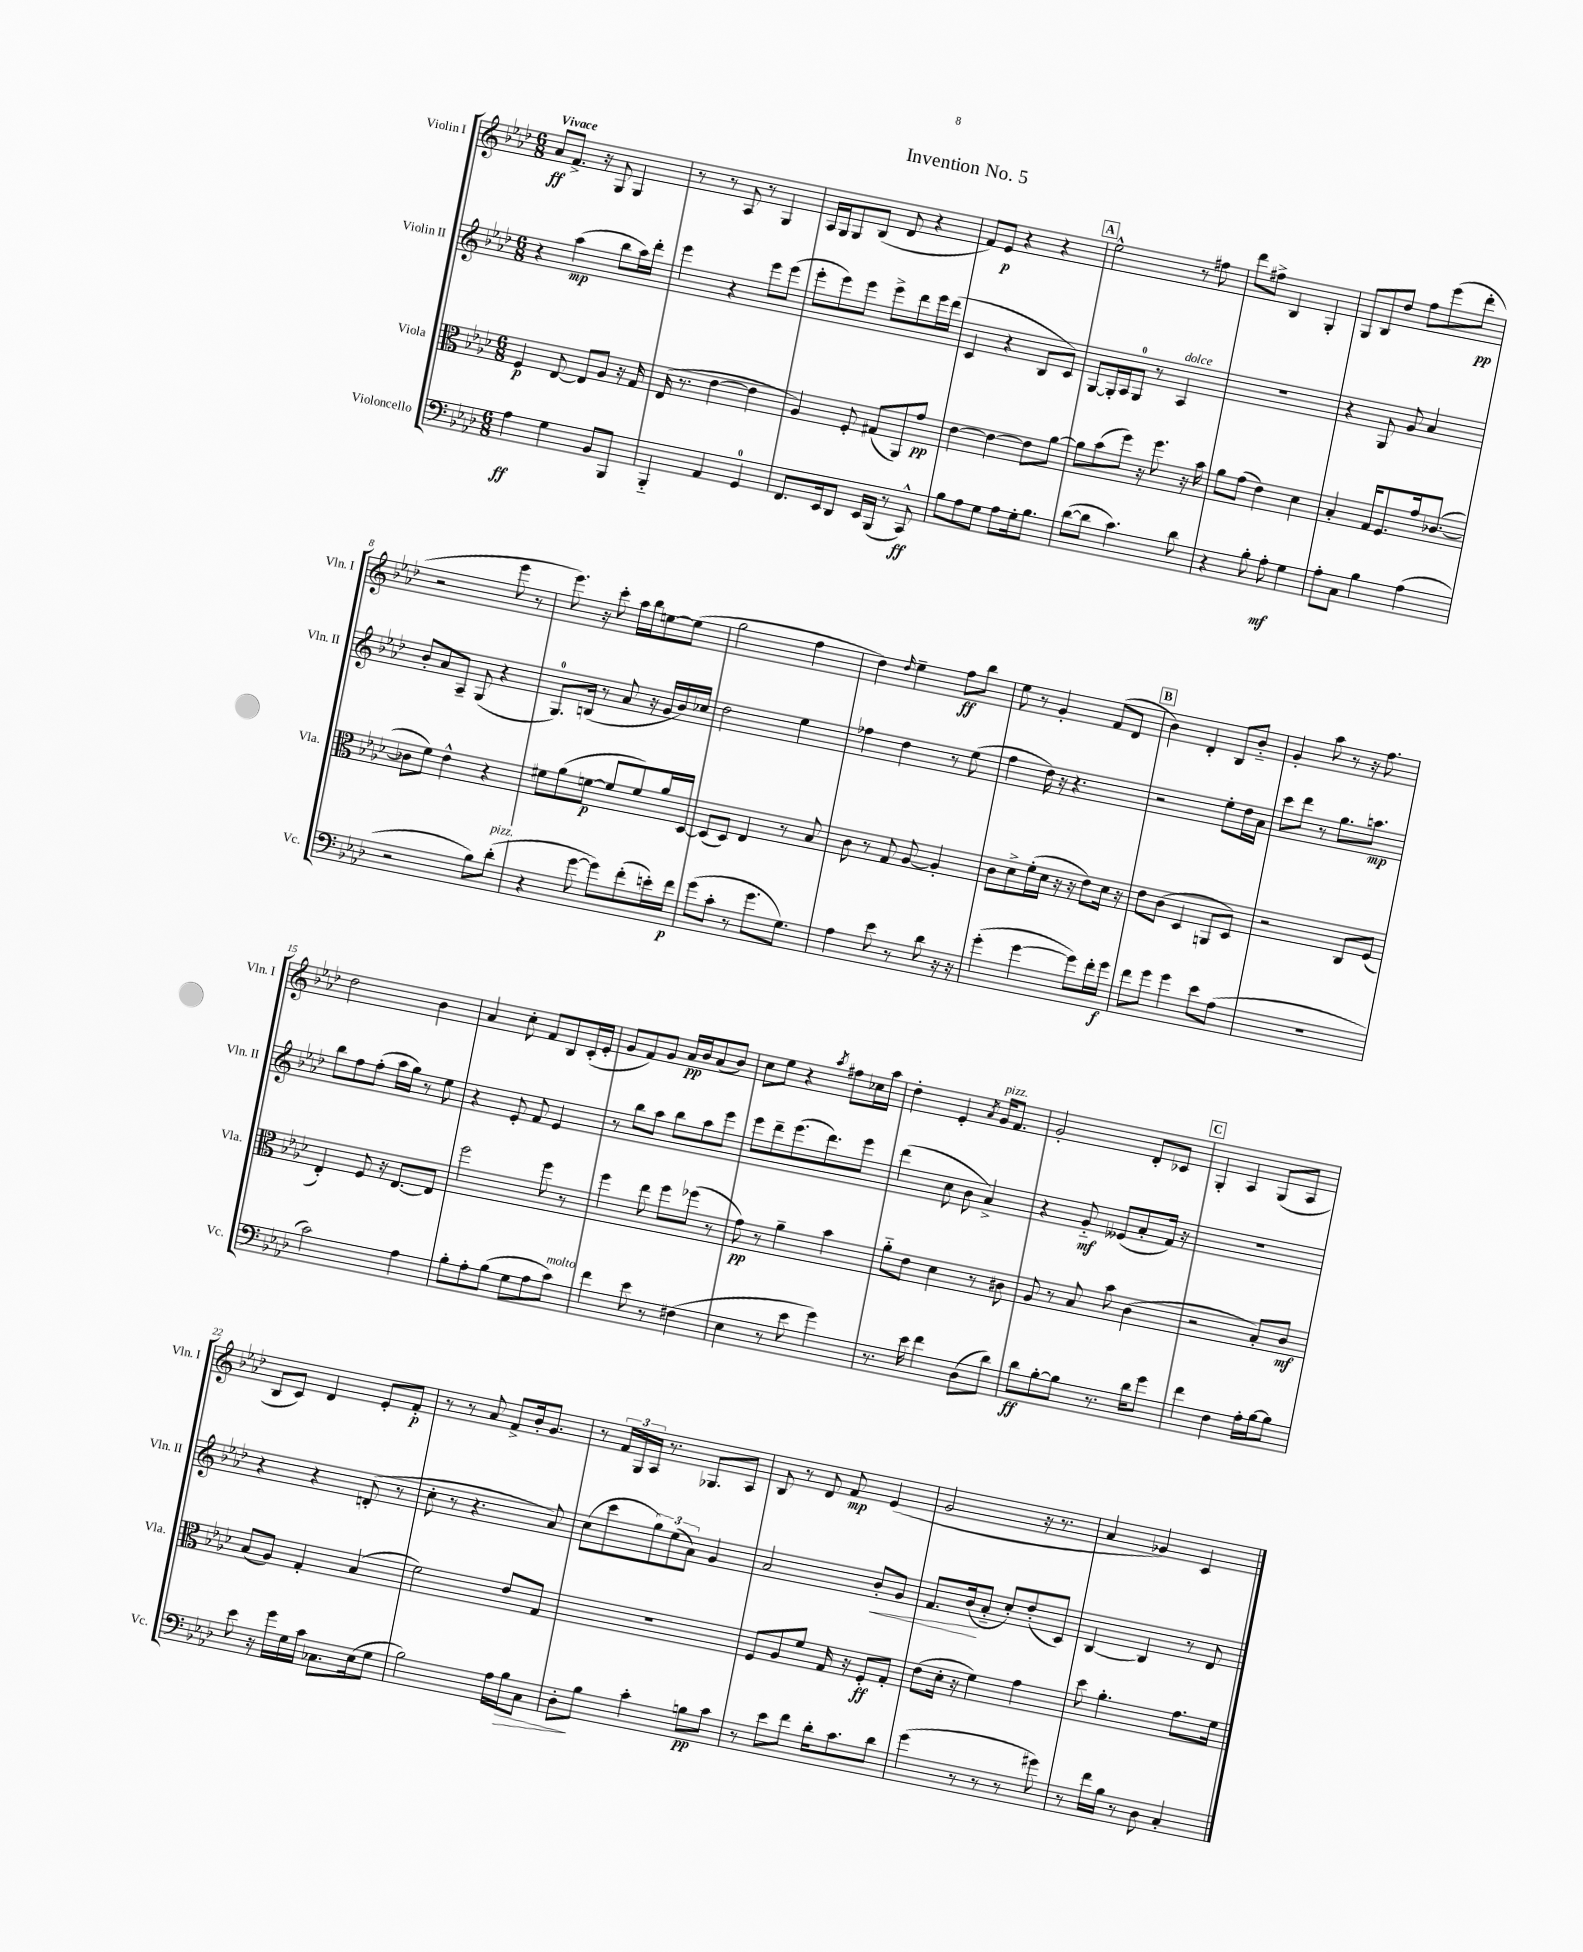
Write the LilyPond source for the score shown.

\header { title = "Invention No. 5" }
<<
\new StaffGroup <<
\new Staff = "s0" \with { instrumentName = "Violin I" shortInstrumentName = "Vln. I" } {
    \clef treble \key aes \major \numericTimeSignature \time 6/8 \tempo "Vivace"
    aes'8\ff f'8.-> r16 g8 g4 |
    r8 r8 aes8 r8 g4 |
    aes16 g16 g8 bes8( des'8 r4 |
    f'8) ees'8\p r4 r4 |
    \mark \markup { \box "A" } ees''2-^ r8 fis''8 |
    des'''8 fis''8-> bes4 g4-. |
    g8 bes8 des''8 f''8 ees'''8( des'''8-.\pp |
    r2 ees'''8 r8 |
    ees'''8.) r16 c'''8-. aes''16 bes''16 e''8~ e''8( |
    g''2 f''4 |
    des''4) \grace { des''16 } ees''4-- f''8\ff bes''8 |
    ees''8 r8 g'4-. f'8( des'8 |
    \mark \markup { \box "B" } bes'4) des'4-. bes8 bes'8-_ |
    g'4-. aes''8 r8 r16 f''8. |
    des''2 bes'4 |
    aes'4 c''8-. f'8 bes8 c'16-.( ees'16-. |
    g'8 f'8) g'8 aes'16\pp bes'16 aes'8( bes'8) |
    c''8 ees''8 r4 \acciaccatura { aes''8 } fis''8 ces''16 aes''16 |
    des''4-. ees'4-. \acciaccatura { aes'8 } g'16^\markup { \italic "pizz." } f'8. |
    g'2-. des'8-. ces'8 |
    \mark \markup { \box "C" } g4-. aes4 g8( aes8 |
    bes8 c'8) des'4 ees'8-. f'8-.\p |
    r8 r8 aes'8 f'8-> bes'16-. g'8. |
    r8 \tuplet 3/2 { f'16 g16 aes16 } r8. ges8. aes8 |
    bes8 r8 des'8 f'8\mp ees'4( |
    g'2 r16 r8. |
    aes'4 ges'4) c'4 \bar "|." |
}
\new Staff = "s1" \with { instrumentName = "Violin II" shortInstrumentName = "Vln. II" } {
    \clef treble \key aes \major \numericTimeSignature \time 6/8
    r4 aes''4\mp( bes''8 aes''16) des'''16-. |
    ees'''4 r4 ees'''8 ees'''8( |
    ees'''8-. ees'''8) ees'''8 ees'''8-> des'''8 ees'''16 des'''16( |
    c'4 r4 bes8 c'8) |
    \mark \markup { \box "A" } g8~ g16-. aes16 g8-0 r8 aes4^\markup { \italic "dolce" } |
    R2. |
    r4 g8 g'8 aes'4 |
    bes'8-. aes'8 aes8-- g8( r4 |
    g8.-0) b16( r8 aes'8 r16 g'16 bes'16) ces''16 |
    des''2 ees''4 |
    fes''4 des''4 r8 ees''8( |
    f''4 des''16) r16 r4. |
    \mark \markup { \box "B" } r2 ees''8-. des''16 aes'16 |
    c'''8 des'''8 r8 g''8. a''8.\mp |
    bes''8 f''8 f''8-.( aes''16 g''16) r8 ees''8 |
    r4 ees'8-. f'8 ees'4 |
    r8 bes''8 aes''8 bes''8 aes''8 ees'''8 |
    ees'''8 des'''8-- ees'''8.( des'''8.) ees'''8 |
    des'''4( c''8 bes'8 aes'4->) |
    r4 g'8-_\mf eeses'8( aes'8-. f'16) r16 |
    \mark \markup { \box "C" } R2. |
    r4 r4 d'8-.( r8 |
    c''8-. r8 r4. aes'8) |
    c''8( c'''8 \tuplet 3/2 { g''8) ees''8( aes'8) } g'4 |
    aes'2 bes'8-.\< g'8 |
    f'8. bes'16\!( aes'8-_ c''8-.) des''8-.( c'8) |
    bes4~ bes4 r8 des'8 \bar "|." |
}
\new Staff = "s2" \with { instrumentName = "Viola" shortInstrumentName = "Vla." } {
    \clef alto \key aes \major \numericTimeSignature \time 6/8
    f4\p ees8~ ees8 aes8 r16 g16 |
    ees16( r8. ees'4~ ees'4 |
    aes4) f8-. gis8( aes,8) g'8\pp |
    ees'4~ ees'4~ ees'8 aes'8~ |
    \mark \markup { \box "A" } aes'8 bes'8( f''8) r16 f''8. r16 bes'16 |
    aes'8 g'8( ees'4) des'4 |
    bes4-. g16 f8. g'16 ces'8.~( |
    ces'8 f'8) ees'4-^ r4 |
    fis'8 aes'8( f'8~\p f'8 f'8) aes'16 des16~ |
    des8( des8) ees4 r8 bes8 |
    c'8 r8 g8 aes8~ aes4-. |
    c'8 des'8-> f'16-.( des'16 r16 r16 ees'8) des'16 r16 |
    \mark \markup { \box "B" } ees'8 c'8( des4 a,8 des8) |
    r2 c8 f8( |
    ees4-.) f8 r16 ees8.~ ees8 |
    f''2 f''8 r8 |
    f''4 ees''8 f''8 fes''8( r8 |
    g'8\pp) r8 aes'4-- bes'4 |
    aes'8-_ ees'8 des'4 r8 cis'8 |
    aes8 r8 bes8 bes'8 c'4( |
    \mark \markup { \box "C" } r2 bes8-.) c'8\mf |
    bes8( aes8) g4-. bes4( |
    f'2) ees'8 g8 |
    R2. |
    f8 aes8 f'8 g16 r16 f8-.\ff g8-. |
    ees'8( des'16-. r16 f'4) g'4 |
    des''8 aes'4.-. g'8. f'16 \bar "|." |
}
\new Staff = "s3" \with { instrumentName = "Violoncello" shortInstrumentName = "Vc." } {
    \clef bass \key aes \major \numericTimeSignature \time 6/8
    aes4\ff g4 bes,8 bes,,8 |
    bes,,4-_ aes,4 g,4-0 |
    f,8. ees,16 des,8 ees,16 bes,,16( r8 c,8-^\ff) |
    bes8 aes8 g8 aes8 g16-. bes8. |
    \mark \markup { \box "A" } des'8~( des'8 c'4.) des'8 |
    r4 bes8-. aes8-.\mf g4 |
    aes8-. c8 bes4 aes4( |
    r2 bes8) des'8-.^\markup { \italic "pizz." }( |
    r4 g'8~ g'8) f'8-.( e'16-.) f'16\p |
    g'8( c'8-. r8 g'8. g8.) |
    aes4 ees'8 r8 des'8 r16 r16 |
    g'4-.( g'4~ g'8) f'16-. g'16\f |
    \mark \markup { \box "B" } f'8 g'8 g'4 ees'8 aes8( |
    R2. |
    c'2) aes4 |
    bes8-. aes8-. bes8( g8 aes8 c'8^\markup { \italic "molto" }) |
    f'4 ees'8 r8 fis4( |
    ees4 r8 ees'8 g'4) |
    r8. ees'16 f'4 des8( des'8) |
    des'8\ff bes8~-. bes8 r8. des'16 g'8 |
    \mark \markup { \box "C" } f'4 f4 aes16-. bes16~ bes8 |
    ees'8 r16 g'16 g16 c'16 ces8. ees16( g8 |
    bes2) aes16 bes16\> c8 |
    des8-.\! bes8 c'4-. b8\pp c'8 |
    r8 ees'8 f'8 des'16-. c'8. des'8 |
    g'4( r8 r8 r8 gis'8) |
    r8 f'16 bes16 r8 des8 c4-. \bar "|." |
}
>>
>>
